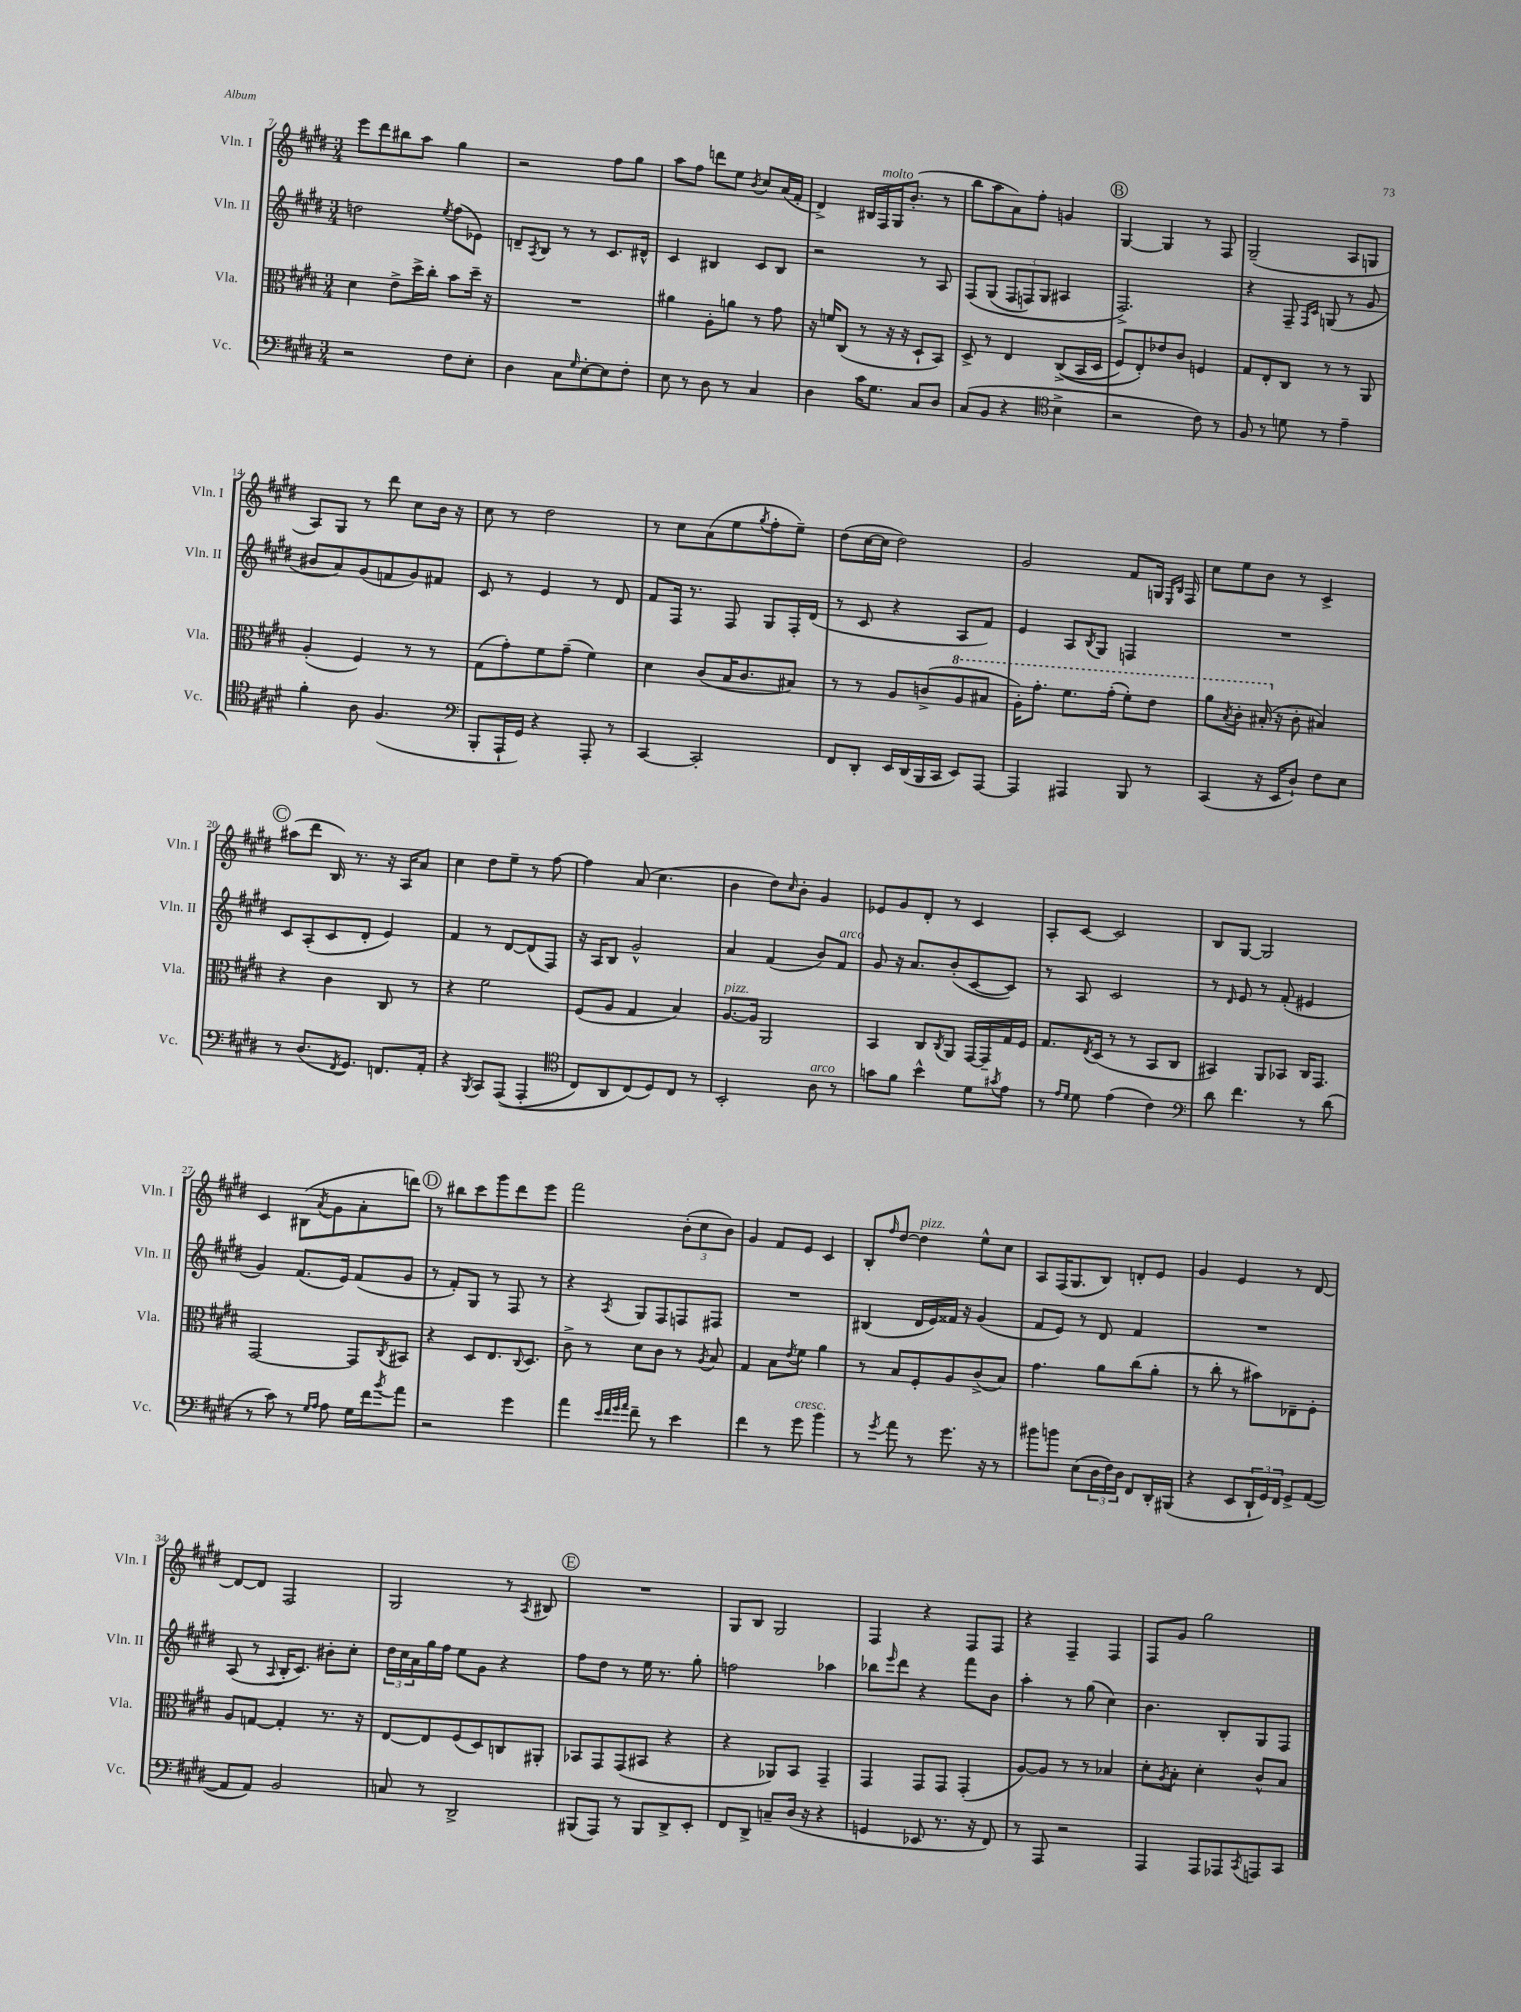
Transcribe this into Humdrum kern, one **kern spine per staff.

**kern	**kern	**kern	**kern
*part4	*part3	*part2	*part1
*staff4	*staff3	*staff2	*staff1
*I"Vc.	*I"Vla.	*I"Vln. II	*I"Vln. I
*I'Vc.	*I'Vla.	*I'Vln. II	*I'Vln. I
*clefF4	*clefC3	*clefG2	*clefG2
*k[f#c#g#d#]	*k[f#c#g#d#]	*k[f#c#g#d#]	*k[f#c#g#d#]
*M3/4	*M3/4	*M3/4	*M3/4
=7	=7	=7	=7
2r	4d#\	2ddn\	8eee\L
.	.	.	8ddd#\
.	8e^\L	.	8bb#X\
.	16dd#^\L	.	8aa\J
.	16cc#'\JJ	.	.
.	.	8qee/	.
8F#\L	8b\L	(8ff#\L	4gg#\
8E'\J	16dd#~\Jk	8e-X\J)	.
.	16r	.	.
=8	=8	=8	=8
4D#\	2.r	8dn~/L	2r
.	.	8qA/	.
.	.	8B/J	.
8C#\L	.	8r	.
16qqG#/	.	.	.
[8E'\	.	8r	.
8E\]	.	8.c#/L	8ff#\L
8F#'\J	.	.	8gg#\J
.	.	16d#X^^/Jk	.
=9	=9	=9	=9
8E\	4a#X\	4c#/	8aa\L
8r	.	.	8ff#\J
8D#\	8A'\L	4B#X/	8dddn\L
8r	8an\J	.	8ee\J
.	.	.	8qb/
4C#/	8r	8c#/L	8cc#/L
.	8g#\	8B#/J	(16a/L
.	.	.	16f#'/JJ
=10	=10	=10	=10
4D#\	16r	2r	4d#^/)
.	16fn/KL	.	.
.	(8C#/J	.	.
16c#\KL	8r	.	16B#X/LL
!	!	!	!LO:TX:a:i:t=molto
8.G#\J	.	.	16F#/
.	16r	.	16G#/J
.	16r	.	(8.b'/J
8C#/L	8D#`/L	8r	.
8D#/J	8BB/J)	8A/	8r
=11	=11	=11	=11
(8C#/L	8D#^/	(8F#/L	8bb\L
8BB/J	8r	(8G#/J	8aa\
4r	4E/	12F#/L	8a\)
.	.	12Fn/)	.
.	.	.	8ff#'\J
.	.	12G#/J	.
*clefC4	*	*	*
4B^\	((8C#^/L	4A#X/	4gn/
.	16BB/L	.	.
.	16D#/JJ	.	.
!!LO:REH:place=s1:t=B
=12	=12	=12	=12
2r	8F#/L)	2.F#^/)	[4G#/
.	8E'/)	.	.
.	8e-X/	.	4G#/]
.	8c#/J	.	.
8c#\)	4Fn/	.	8r
8r	.	.	8F#/
=13	=13	=13	=13
8F#/	8G#/L	4r	(2G#~/
8r	8E'/	.	.
8dn\	8C#/J	8F#~/	.
.	.	16qqF#/LL	.
.	.	16qqc#/JJ	.
8r	8r	(8Gn/	.
4e~\	8r	8r	8A/L
.	8AA/	8g#/	8Gn/J
!!LO:LB:g=z
=14	=14	=14	=14
4f#'\	(4A'/	8b#X/L	8A/L)
.	.	8a/)	8G#/J
8A\	4F#/)	(8g#/	8r
(4.F#/	.	8fn/	8ddd#\
.	8r	8g#/)	8cc#\L
.	8r	8f#X/J	16b\Jk
.	.	.	16r
=15	=15	=15	=15
*clefF4	*	*	*
8BBB'/L	(8G#\L	8c#/	8cc#\
16AAA`/L	8g#'\)	8r	8r
16GG#/JJ)	.	.	.
4r	8f#\	4e/	2dd#\
.	(8g#~\J	.	.
8AAA'/	4f#\)	8r	.
8r	.	8d#/	.
=16	=16	=16	=16
[4CC#/	4d#\	8f#/L	8r
.	.	16F#/Jk	8cc#\L
.	.	8.r	.
2CC#'/]	(8c#/L	.	(8a\
.	16B/K	8F#/	8ee\
.	8.c#/	.	.
.	.	.	8qgg#/
.	.	8G#/L	8ff#'\
.	8B#X/J)	16F#'/L	8ee~\J)
.	.	(16d#/JJ	.
=17	=17	=17	=17
8FF#/L	8r	8r	(8dd#\L
8DD#'/J	8r	8c#/	[16cc#\L
.	.	.	16cc#\JJ]
16EE/LL	8A/L	4r	2dd#\)
(16DD#/	.	.	.
16BBB/	(8cn^/	.	.
16CC#/JJ	.	.	.
*	*8va	*	*
8EE/L)	8a/	8A/L	.
[8AAA/J	8b#X/J	8f#/J)	.
=18	=18	=18	=18
4AAA/]	16a'\KL)	4e/	2g#/
.	8.gg#'\J	.	.
4AAA#X/	8.ff#\L	8A/L	.
.	.	8qB/	.
.	.	8G#/J	.
.	(16gg#'\Jk	.	.
8BBB/	8ff#'\L)	4Fn/	8f#/L
8r	8ee\J	.	16Gn/Jk
.	.	.	16qqE/LL
.	.	.	16qqB/JJ
.	.	.	16F#/
=19	=19	=19	=19
(4CC#/	8aa\L	2.r	8cc#\L
.	8qb/	.	.
.	8cc#'\J	.	8ee\
16r	(16b#X'/	.	8b\J
*	*X8va	*	*
16EE/KL	16r	.	.
8D#`/J)	8c#'\	.	8r
8F#\L	4B#X/)	.	4c#^/
8E\J	.	.	.
!!LO:LB:g=z
!!LO:REH:place=s1:t=C
=20	=20	=20	=20
8r	4r	8c#/L	(8aa#X\L
(8.D#/L	.	(8A'/	8ddd#\J
.	4c#\	8c#/	16B/)
8qFF#/	.	.	.
8.GG#/J)	.	.	8.r
.	.	8d#'/J	.
8.FFn/L	8C#/	4e/)	16r
.	.	.	16A/KL
.	8r	.	8a/J
16AA'/Jk	.	.	.
=21	=21	=21	=21
4r	4r	4f#/	4cc#\
8qBBB/	.	.	.
8CC#/L	2f#\	8r	8dd#\L
((8AAA/J	.	[8d#/L	8ee~\J
4AAA'/	.	(8d#/]	8r
.	.	8F#/J)	[8ff#\
=22	=22	=22	=22
*clefC4	*	*	*
8C#/L)	(8F#/L	16r	4ff#\]
.	.	16A/KL	.
8AA/	8A/J	8B/J	.
(8C#/)	4G#/	2g#^^/	(8a/
8D#/)	.	.	4.cc#\
8C#/J	4B/)	.	.
8r	.	.	.
=23	=23	=23	=23
!	!LO:TX:a:i:t=pizz.	!	!
2BB'/	[8.A/L	4a/	4b\
.	16A/Jk]	.	.
.	2AA/	(4f#/	8dd#\L)
.	.	.	16qqcc#/
.	.	.	8b'\J
!LO:TX:a:i:t=arco	!	!	!
8A\	.	8b/L)	4g#/
!	!	!LO:TX:a:i:t=arco	!
8r	.	8f#/J	.
=24	=24	=24	=24
8gn\L	4BB/	8g#/	8e-X/L
8f#\J	.	16r	8g#/
.	.	8.a/L	.
4b^^\	8C#/L	.	8d#'/J
.	8qC#/	.	.
.	8AA/J	(8b'/	8r
8d#\L	[16GG#/LL	[8c#/	4c#/
.	16GG#~/]	.	.
8qg#X/	.	.	.
8e\J	16G#/	8c#/J])	.
.	16F#/JJ	.	.
=25	=25	=25	=25
8r	8.G#/L	8r	8A'/L
16qqe/LL	.	.	.
16qqd#/JJ	.	.	.
8d#\	.	8A/	[8c#/J
.	8qE/	.	.
.	(16D#/Jk	.	.
(4e\	8r	2c#/	2c#/]
.	8r	.	.
4c#\)	8BB/L	.	.
.	8C#/J	.	.
=26	=26	=26	=26
*clefF4	*	*	*
8d#\	4BB#X/)	8r	8B/L
.	.	16qqd#/	.
4.f#\	.	8e/	[8G#/J
.	8AA/L	8r	2G#/]
.	8BB-X/J	(8f#'/	.
8r	16C#/KL	4e#X/	.
.	8.GG#/J	.	.
(8d#\	.	.	.
!!LO:LB:g=z
=27	=27	=27	=27
8r	[2GG#/	4g#/)	4c#/
8c#\)	.	.	.
8r	.	(8.f#/L	(8B#X\L
16qqG#/LL	.	.	.
16qqA/JJ	.	.	8qa/
8A\	.	.	8g#\
.	.	16e/Jk)	.
16G#\LL	8GG#/L]	(8f#/L	8a'\
16f#\J	.	.	.
8qb/	8qC#/	.	.
8a\J	8BB#X/J	8g#/J	8dddn\J)
!!LO:REH:place=s1:t=D
=28	=28	=28	=28
2r	4r	8r	8r
.	.	8f#'/L)	8bb#X\L
.	8D#/L	8G#/J	8ccc#\
.	8.E/	8r	8ggg#\
4g#\	.	8F#/	8ddd#\
.	8qqC#/	.	.
.	8.D#/J	.	.
.	.	8r	8eee\J
=29	=29	=29	=29
4a\	8c#^\	4r	2fff#\
.	8r	.	.
32qqe/LLL	.	.	.
32qqf#/	.	.	.
32qqg#/	.	.	.
32qqa/JJJ	.	8qA/	.
8f#~\	8d#\L	8G#/L	.
8r	8c#\J	8F#/	.
4e\	8r	8Fn/	(12b'\L
.	.	.	12cc#\
.	8qA/	.	.
.	8B/	8F#X/J	.
.	.	.	12b\J)
=30	=30	=30	=30
4f#\	4G#/	2.r	4g#/
8r	8B\L	.	8f#/L
.	8qe/	.	.
!LO:TX:a:i:t=cresc.	!	!	!
8g#\	8f#\J	.	8e/J
4b\	4a\	.	4c#/
=31	=31	=31	=31
8r	8r	(4B#X/	8B'/L
8qg#/	.	.	16qqff#/
8a\	8B/L	.	[8dd#/J
!	!	!	!LO:TX:a:i:t=pizz.
8r	8F#'/	16d#/LL	4dd#\]
.	.	16e/)	.
8.g#\	8A/	16f##X/JJ	.
.	.	16r	.
.	(8c#^/	(4g#/	8ee^^\L
16r	.	.	.
8r	8B/J)	.	8cc#\J
=32	=32	=32	=32
8b#X\L	4.g#\	8f#/L	8A/L
8bn\J	.	8e/J)	(16F#/K
.	.	.	8.G#/
(8E\L	.	8r	.
24D#\L	8a\L	8d#/	8B/J)
24F#\)	.	.	.
24D#\JJ	.	.	.
8FF#/L	(8cc#\	4f#/	8dn'/L
16DD#'/L	8a'\J	.	8e/J
(16BBB#X/JJ	.	.	.
=33	=33	=33	=33
4r	8r	2.r	4g#/
.	8cc#'\	.	.
8EE/L	8r	.	4e/
24DD#`/L	8b#X\L)	.	.
24GG#/)	.	.	.
24FF#/JJ	.	.	.
8GG#^/L	8E-X~\	.	8r
([8AA/J	8F#'\J	.	[8d#/
!!LO:LB:g=z
=34	=34	=34	=34
8AA/L]	8A/L	(8A/	8d#/L_
8AA/J)	[8Gn/J	8r	8d#/J]
.	.	8qqA/	.
2BB/	4G'/]	16B'/KL	2F#/
.	.	8.c#/J)	.
.	8.r	8b#X'\L	.
.	.	8cc#'\J	.
.	16r	.	.
=35	=35	=35	=35
8Cn/	[8E/L	24dd#\LL	2G#/
.	.	24cc#\	.
.	.	24a\	.
8r	8E/]	16gg#\	.
.	.	16ff#\JJ	.
2DD#^/	(8F#/	8ee\L	.
.	8D#/)	8g#\J	.
.	8Cn/	4r	8r
.	.	.	8qA/
.	8AA#X'/J	.	8B#X/
!!LO:REH:place=s1:t=E
=36	=36	=36	=36
(8BBB#X/L	8BB-X/L	8ff#\L	2.r
8AAA/J)	8GG#/	8dd#\J	.
8r	(8GG#/	8r	.
8BBB#/L	8BB#X/J	16ee\	.
.	.	8.r	.
8DD#^/	4r	.	.
8EE'/J	.	8gg#'\	.
=37	=37	=37	=37
8FF#/L	4r	2ffn\	8G#/L
8DD#^/J	.	.	8B/J
8Cn~/L	8AA-X/L)	.	2G#/
(16D#/Jk	8BB/J	.	.
16r	.	.	.
4r	4GG#~/	4aa-X\	.
=38	=38	=38	=38
4GGn/	4GG#/	8bb-X\L	4F#/
.	.	16qqeee/	.
.	.	8ddd#\J	.
8EE-X/	8GG#/L	4r	4r
8.r	8GG#/J	.	.
.	(4GG#'/	8fff#\L	8F#/L
16r	.	.	.
8FF#/)	.	8b\J	8F#/J
=39	=39	=39	=39
8r	[8A/L)	4aa'\	4r
8AAA/	8A/J]	.	.
2r	8r	8r	4F#~/
.	8r	(8gg#\	.
.	4B-X/	4cc#\)	4F#/
=40	=40	=40	=40
4AAA/	8d#'\L	4.b\	8F#/L
.	8qA/	.	.
.	8B'\J	.	8g#/J
8AAA/L	4d#'\	.	2gg#\
8AAA-X/	.	8B'/L	.
8qCC#/	.	.	.
8AAAn/	8c#^^/L	8G#/	.
8CC#/J	8B/J	8F#/J	.
==	==	==	==
*-	*-	*-	*-
